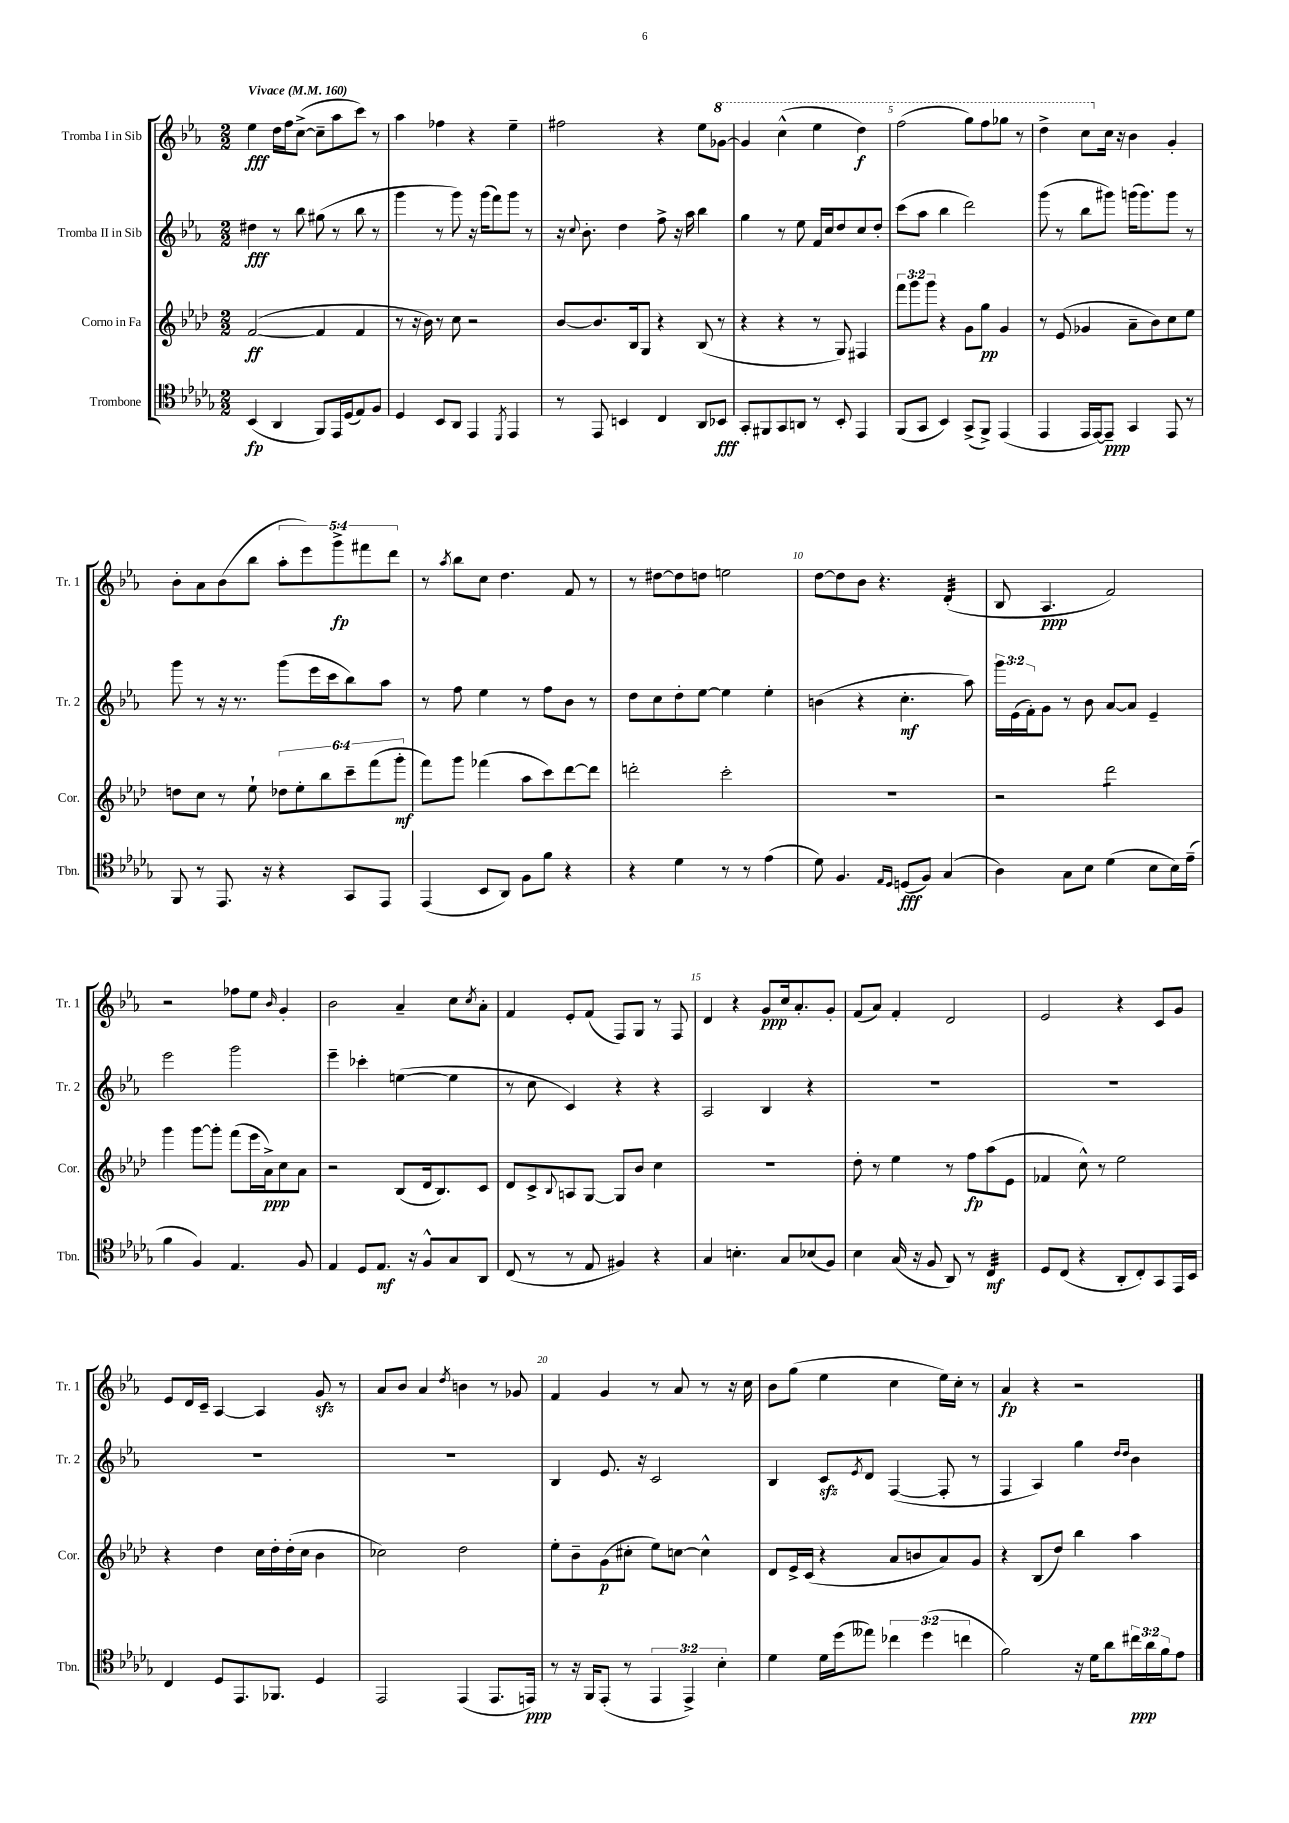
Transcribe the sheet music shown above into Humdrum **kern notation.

**kern	**kern	**kern	**kern
*staff4	*staff3	*staff2	*staff1
*clefC4	*clefG2	*clefG2	*clefG2
*k[b-e-a-d-g-]	*k[b-e-a-d-]	*k[b-e-a-]	*k[b-e-a-]
*M2/2	*M2/2	*M2/2	*M2/2
*MM160	*MM160	*MM160	*MM160
(4BB-	([2f	4dd#	4ee-
4AA-	.	8r	16dd
.	.	.	16ff
.	.	8bb-	([8cc^
8FF)	4f]	(8gg#	8cc~]
16EE-	.	8r	8aa-
(16D-	.	.	.
8E-)	4f	8bb-	8ccc)
8F	.	8r	8r
=	=	=	=
4D-	8r	4ggg	4aa-
.	16r	.	.
.	16b-)	.	.
8BB-	8r	8r	4ff-
8AA-	8cc	8ggg)	.
4EE-	2r	16r	4r
.	.	(16ggg	.
.	.	8fff)	.
8qDD-	.	.	.
4EE-	.	8ggg	4ee-~
.	.	8r	.
=	=	=	=
8r	[8b-	16r	2ff#
.	.	8qqcc	.
.	.	8.b-'	.
8EE-	8.b-]	.	.
4BB	.	4dd	.
.	16B-	.	.
.	8G	.	.
4C	4r	8ff^	4r
.	.	16r	.
.	.	16aa-	.
8AA-	(8B-	4bb-	8ee-
8BB-	8r	.	[8gg-
=	=	=	=
8GG-'	4r	4gg	4gg-]
8FF#	.	.	.
8GG-	4r	8r	(4ccc^^
8AA	.	8ee-	.
8r	8r	16f	4eee-
.	.	16cc	.
8BB-'	8G)	8dd	.
4EE-	4F#	8cc	4ddd)
.	.	8dd'	.
=	=	=	=
(8FF	12fff	(8ccc	(2fff
.	12ggg	.	.
8GG-	.	8aa-	.
.	12ggg	.	.
4BB-)	4r	4bb-	.
(8GG-^	8g	2ddd)	8ggg)
8FF^)	8gg	.	8fff
(4EE-	4g	.	8ggg-
.	.	.	8r
=	=	=	=
4EE-	8r	(8ggg	4ddd^
.	(8e-	8r	.
16EE-	4g-	8bb-	8ccc
[16EE-)	.	.	.
8EE-~]	.	8ggg#)	16cc
.	.	.	16r
4GG-	8a-~	(16ggg	4b-
.	.	8.ggg)	.
.	8b-)	.	.
8EE-	8cc	8ggg	4g'
8r	8ee-	8r	.
=	=	=	=
8FF	8dd	8ggg	8b-'
8r	8cc	8r	8a-
8.EE-	8r	16r	(8b-
.	.	8.r	.
.	8ee-`	.	8bb-
16r	.	.	.
4r	12dd-	(8ggg	10aa-'
.	12ee-'	.	.
.	.	.	10eee-)
.	.	16eee-	.
.	12bb-	.	.
.	.	16ccc	.
.	.	.	10ggg^
8GG-	12ccc~	8bb-)	.
.	.	.	10fff#
.	(12fff	.	.
8EE-	.	8aa-	.
.	.	.	10ddd
.	12ggg'	.	.
=	=	=	=
(4EE-	8fff)	8r	8r
.	.	.	8qaa-
.	8ggg	8ff	8bb-
8BB-	(4fff-	4ee-	8cc
8AA-)	.	.	4.dd
8F	8aa-	8r	.
8f	8ccc)	8ff	.
4r	[8ddd-	8b-	8f
.	8ddd-]	8r	8r
=	=	=	=
4r	2ddd'	8dd	8r
.	.	8cc	[8dd#
4d-	.	8dd'	8dd#]
.	.	[8ee-	8dd
8r	2ccc'	4ee-]	2ee
8r	.	.	.
(4e-	.	4ee-'	.
=	=	=	=
8d-)	1r	(4b	[8dd
4.F	.	.	8dd]
.	.	4r	8b-
.	.	.	4.r
16qqE-	.	.	.
16qqD-	.	.	.
(8D	.	4.cc'	.
8F)	.	.	.
(4G-	.	.	(4d'
.	.	8aa-)	.
=	=	=	=
4A-)	2r	24ggg	8B-
.	.	(24e-	.
.	.	24f')	.
.	.	8g	4.A-
8G-	.	8r	.
8B-	.	8b-	.
(4d-	2ddd-	[8a-	2f)
.	.	8a-]	.
8B-	.	4e-~	.
16B-)	.	.	.
(16e-~	.	.	.
=	=	=	=
4f	4ggg	2eee-	2r
4F)	[8ggg	.	.
.	8ggg']	.	.
4.E-	(8fff	2ggg	8ff-
.	16eee-	.	8ee-
.	16a-^)	.	.
.	.	.	16qqb-
.	8cc	.	4g'
8F	8a-	.	.
=	=	=	=
4E-	2r	4eee-~	2b-
8D-	.	4ccc-'	.
8.E-	.	.	.
.	(8B-	([4ee	4a-~
16r	.	.	.
8F^^	16d-	.	.
.	8.B-)	.	.
8G-	.	4ee]	8cc
.	.	.	8qcc
8AA-	8c	.	8a-'
=	=	=	=
(8C	8d-	8r	4f
8r	8c^	8cc	.
.	8qqB-	.	.
8r	8A	4c)	8e-'
8E-	[8G	.	(8f
4F#)	8G]	4r	8F)
.	8b-	.	8G
4r	4cc	4r	8r
.	.	.	8F
=	=	=	=
4G-	1r	2A-	4d
4.B'	.	.	4r
.	.	4B-	8g
8G-	.	.	16cc
.	.	.	8.a-'
(8B-	.	4r	.
8F)	.	.	8g'
=	=	=	=
4B-	8dd-'	1r	(8f
.	8r	.	8a-)
(16G-	4ee-	.	4f'
16r	.	.	.
8F	.	.	.
8AA-)	8r	.	2d
8r	8ff	.	.
4C	(8aa-	.	.
.	8e-	.	.
=	=	=	=
8D-	4f-	1r	2e-
(8C	.	.	.
4r	8cc^^)	.	.
.	8r	.	.
8AA-'	2ee-	.	4r
8C')	.	.	.
8GG-	.	.	8c
16EE-	.	.	8g
16BB-	.	.	.
=	=	=	=
4C	4r	1r	8e-
.	.	.	16d
.	.	.	16c~
8D-	4dd-	.	[4A-
8.EE-	.	.	.
.	16cc	.	4A-]
8.FF-	16dd-'	.	.
.	(16dd-'	.	.
.	16cc	.	.
4D-	4b-	.	8g
.	.	.	8r
=	=	=	=
2EE-	2cc-)	1r	8a-
.	.	.	8b-
.	.	.	4a-
.	.	.	8qdd
(4EE-	2dd-	.	4b
8.EE-	.	.	8r
.	.	.	8g-
16EE)	.	.	.
=	=	=	=
8r	8ee-'	4B-	4f
16r	8b-~	.	.
16FF	.	.	.
(8EE-'	(8g	8.e-	4g
8r	8cc#'	.	.
.	.	16r	.
6EE-	8ee-)	2c	8r
.	[8cc	.	8a-
6EE-^)	.	.	.
.	4cc^^]	.	8r
6B-'	.	.	.
.	.	.	16r
.	.	.	16cc
=	=	=	=
4d-	8d-	4B-	8b-
.	16e-^	.	(8gg
.	(16c	.	.
16d-	4r	8c	4ee-
(16dd-	.	.	.
.	.	8qe-	.
8ee--)	.	8d	.
6cc-	8a-	([4F	4cc
.	8b	.	.
(6dd-	.	.	.
.	8a-)	8F']	16ee-)
.	.	.	16cc'
6cc	.	.	.
.	8g	8r	8r
=	=	=	=
2f)	4r	4F	4a-
.	(8B-	4A-)	4r
.	8dd-)	.	.
16r	4bb-	4gg	2r
16d-	.	.	.
8a-	.	.	.
.	.	16qqdd	.
.	.	16qqdd	.
24cc#	4aa-	4b-	.
24a-	.	.	.
24f	.	.	.
8e-	.	.	.
==	==	==	==
*-	*-	*-	*-
